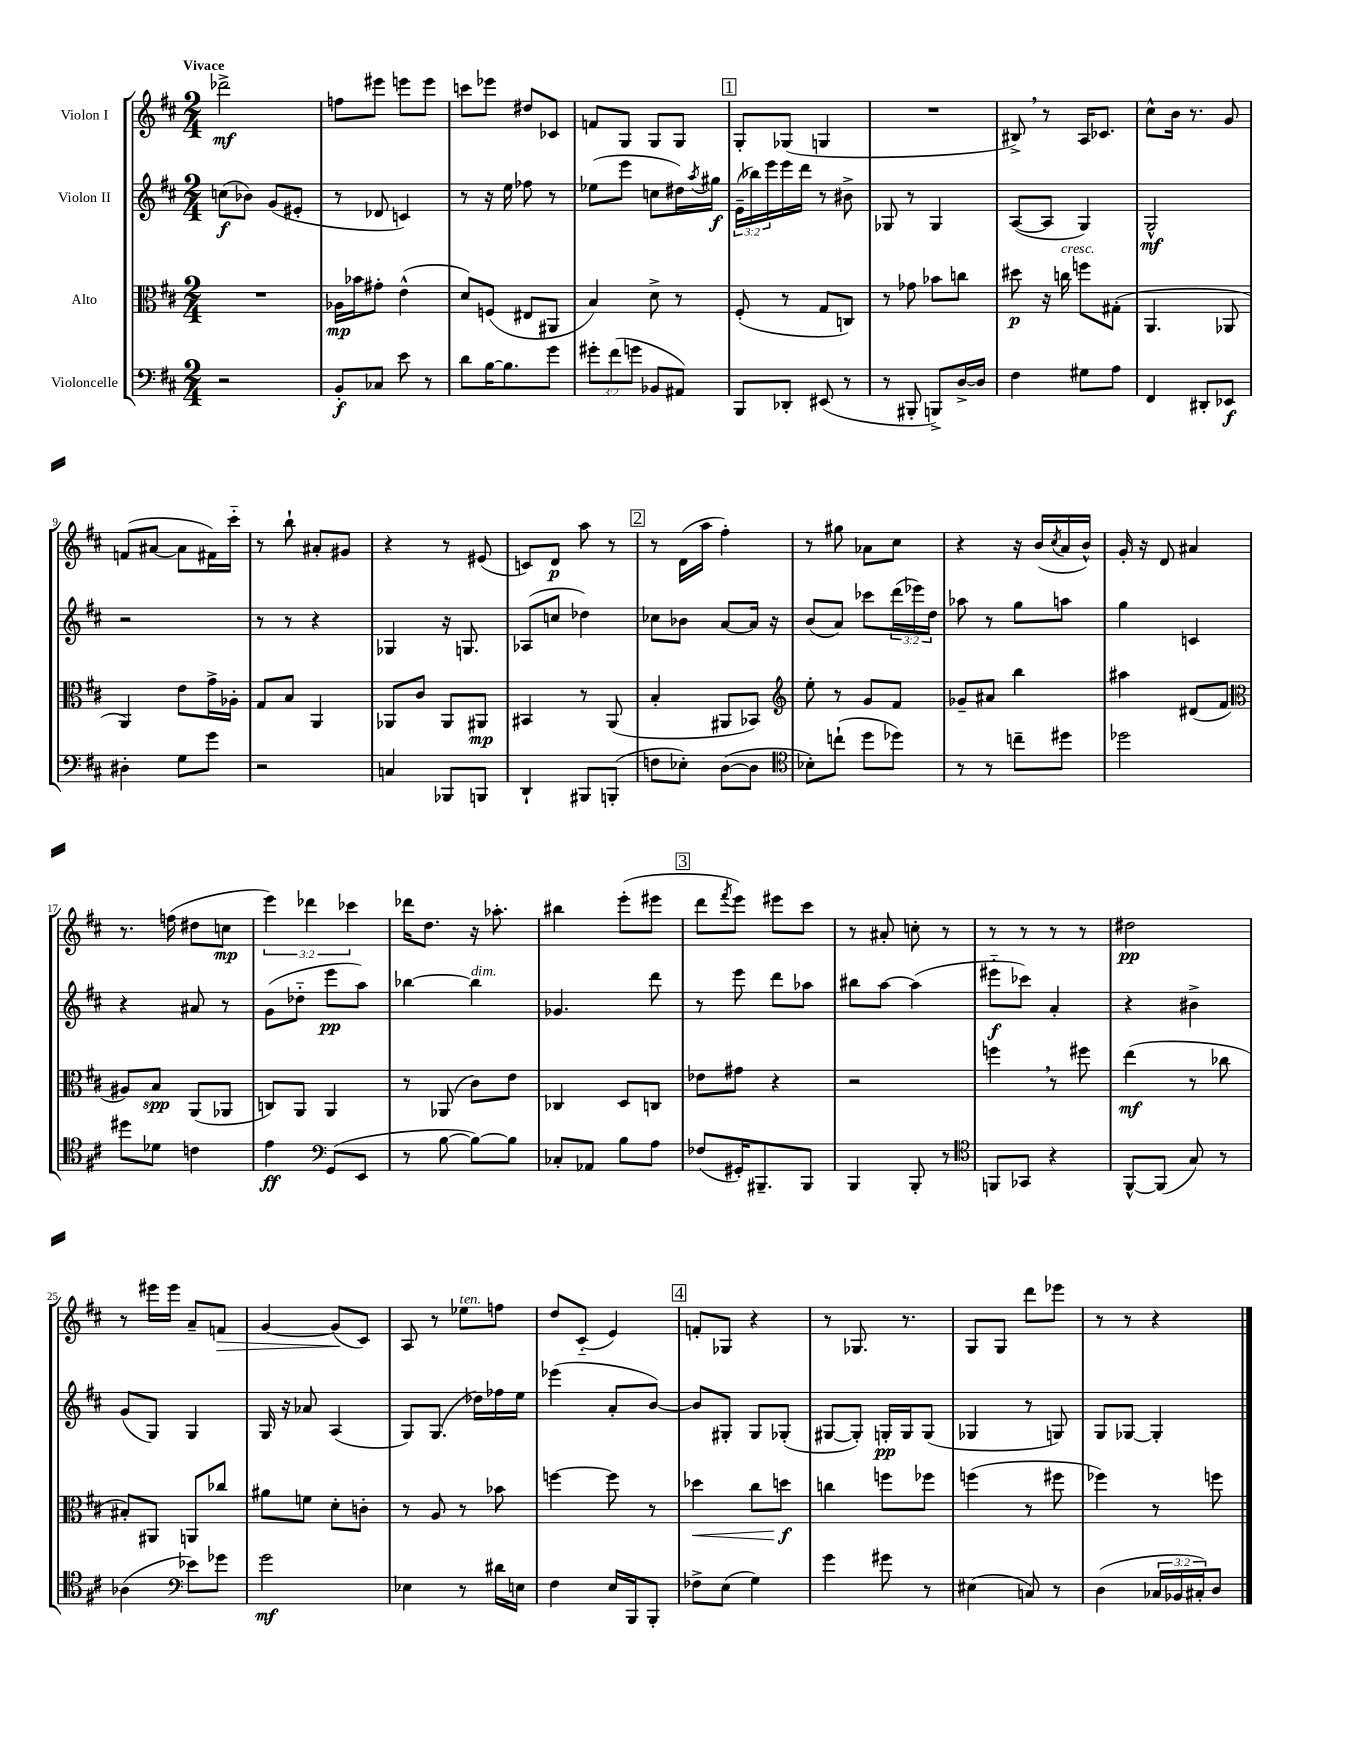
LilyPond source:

<<
\new StaffGroup <<
\new Staff = "s0" \with { instrumentName = "Violon I" } {
    \clef treble \key d \major \numericTimeSignature \time 2/4 \override Staff.TupletNumber.text = #tuplet-number::calc-fraction-text \tempo "Vivace"
    des'''2->\mf |
    f''8 eis'''8 e'''8 e'''8 |
    c'''8 ees'''8 dis''8 ces'8 |
    f'8 g8 g8 g8 |
    \mark \markup { \box "1" } g8-. ges8( g4 |
    R2 |
    bis8->) \breathe r8 a16 ces'8. |
    cis''8-^ b'16 r8. g'8 |
    f'8( ais'8~ ais'8 fis'16) cis'''16-_ |
    r8 b''8-! ais'8-. gis'8 |
    r4 r8 eis'8( |
    c'8) d'8\p a''8 r8 |
    \mark \markup { \box "2" } r8 d'16( a''16 fis''4-.) |
    r8 gis''8 aes'8 cis''8 |
    r4 r16 b'16( \acciaccatura { cis''8 } a'16 b'16-^) |
    g'16-. r16 d'8 ais'4 |
    r8. f''16( dis''8 c''8\mp |
    \tuplet 3/2 { e'''4) des'''4 ces'''4 } |
    des'''16 d''8. r16 aes''8.-. |
    bis''4 e'''8-.( eis'''8 |
    \mark \markup { \box "3" } d'''8 \acciaccatura { fis'''8 } e'''8) eis'''8 cis'''8 |
    r8 ais'8-. c''8-. r8 |
    r8 r8 r8 r8 |
    dis''2\pp |
    r8 eis'''16 eis'''16 a'8-- f'8\> |
    g'4~ g'8\!( cis'8) |
    a8 r8 ees''8^\markup { \italic "ten." } f''8 |
    d''8 cis'8-_( e'4) |
    \mark \markup { \box "4" } f'8-. ges8 r4 |
    r8 ges8. r8. |
    g8 g8 d'''8 ees'''8 |
    r8 r8 r4 \bar "|." |
}
\new Staff = "s1" \with { instrumentName = "Violon II" } {
    \clef treble \key d \major \numericTimeSignature \time 2/4 \override Staff.TupletNumber.text = #tuplet-number::calc-fraction-text
    c''8\f( bes'8) g'8( eis'8-. |
    r8 des'8 c'4) |
    r8 r16 e''16 fes''8 r8 |
    ees''8( e'''8 c''8 dis''16) \acciaccatura { a''8 } gis''16\f |
    \mark \markup { \box "1" } \tuplet 3/2 { e'16--( bes''16) e'''16 } e'''16 d'''16 r8 bis'8-> |
    ges8 r8 ges4 |
    a8~( a8 g4) |
    g2-^\mf |
    r2 |
    r8 r8 r4 |
    ges4 r16 g8. |
    aes8( c''8 des''4) |
    \mark \markup { \box "2" } ces''8 bes'8 a'8~ a'16 r16 |
    b'8( a'8) ces'''8 \tuplet 3/2 { d'''16( ees'''16) d''16 } |
    aes''8 r8 g''8 a''8 |
    g''4 c'4 |
    r4 ais'8 r8 |
    g'8( des''8-_ e'''8\pp a''8) |
    bes''4~ bes''4^\markup { \italic "dim." } |
    ges'4. d'''8 |
    \mark \markup { \box "3" } r8 e'''8 d'''8 aes''8 |
    bis''8 a''8~ a''4( |
    eis'''8-_\f ces'''8) a'4-. |
    r4 bis'4-> |
    g'8( g8) g4 |
    g16 r16 aes'8 a4( |
    g8) g8.( des''16) fes''16 e''16 |
    ees'''4( a'8-. b'8~) |
    \mark \markup { \box "4" } b'8 gis8-. gis8 ges8-.( |
    gis8~ gis8-.) g16-.\pp g16 g8( |
    ges4 r8 g8) |
    g8 ges8~ ges4-. \bar "|." |
}
\new Staff = "s2" \with { instrumentName = "Alto" } {
    \clef alto \key d \major \numericTimeSignature \time 2/4
    R2 |
    aes16\mp bes'16 gis'8-. e'4-^( |
    d'8) f8( eis8 ais,8 |
    b4) d'8-> r8 |
    \mark \markup { \box "1" } fis8-.( r8 g8 c8) |
    r8 ges'8 bes'8 c''8 |
    dis''8\p r16 c''16^\markup { \italic "cresc." } f''8 gis8-.( |
    a,4. aes,8 |
    a,4) e'8 g'16-> aes16-. |
    g8 b8 a,4 |
    aes,8 cis'8 aes,8 ais,8\mp |
    bis,4 r8 a,8( |
    \mark \markup { \box "2" } b4-. ais,8 bes,8) |
    \clef treble e''8-. r8 g'8 fis'8 |
    ges'8-- ais'8 b''4 |
    ais''4 dis'8( fis'8 |
    \clef alto ais8) b8\spp a,8( aes,8 |
    c8) a,8 a,4 |
    r8 aes,8( cis'8) e'8 |
    ces4 d8 c8 |
    \mark \markup { \box "3" } ees'8 gis'8 r4 |
    r2 |
    f''4 \breathe r8 fis''8 |
    e''4\mf( r8 ces''8 |
    bis8-.) ais,8 a,8 ces''8 |
    ais'8 f'8 d'8-. c'8-. |
    r8 a8 r8 bes'8 |
    f''4~ f''8 r8 |
    \mark \markup { \box "4" } des''4\< cis''8 d''8\f\! |
    c''4 f''8 fes''8 |
    f''4( r8 fis''8 |
    fes''4) r8 f''8 \bar "|." |
}
\new Staff = "s3" \with { instrumentName = "Violoncelle" } {
    \clef bass \key d \major \numericTimeSignature \time 2/4 \override Staff.TupletNumber.text = #tuplet-number::calc-fraction-text
    r2 |
    b,8-.\f ces8 e'8 r8 |
    d'8 b16~ b8. g'8 |
    \tuplet 3/2 { gis'8-. fis'8( g'8 } bes,8 ais,8) |
    \mark \markup { \box "1" } b,,8 des,8-. eis,8( r8 |
    r8 bis,,8-. b,,8->) d16~-> d16 |
    fis4 gis8 a8 |
    fis,4 dis,8-. ees,8\f |
    dis4-. g8 g'8 |
    r2 |
    c4 bes,,8 b,,8 |
    d,4-! bis,,8 b,,8-.( |
    \mark \markup { \box "2" } f8 ees8-.) d8~( d8 |
    \clef tenor bes8-.) c''8-!( d''8 des''8) |
    r8 r8 c''8-- dis''8 |
    des''2 |
    dis''8 des'8 c'4 |
    e'4\ff \clef bass g,8( e,8 |
    r8 b8~ b8~) b8 |
    ces8-. aes,8 b8 a8 |
    \mark \markup { \box "3" } fes8( gis,16-.) bis,,8.-- bis,,8 |
    b,,4 b,,8-. r8 |
    \clef tenor f,8 ges,8 r4 |
    fis,8~-^ fis,8( g8) r8 |
    aes4( \clef bass ees'8) ges'8 |
    g'2\mf |
    ees4 r8 dis'16 e16 |
    fis4 e16 b,,16 b,,8-. |
    \mark \markup { \box "4" } fes8-> e8( g4) |
    g'4 gis'8 r8 |
    eis4( c8) r8 |
    d4( \tuplet 3/2 { ces16 bes,16 cis16-.) } d8 \bar "|." |
}
>>
>>
